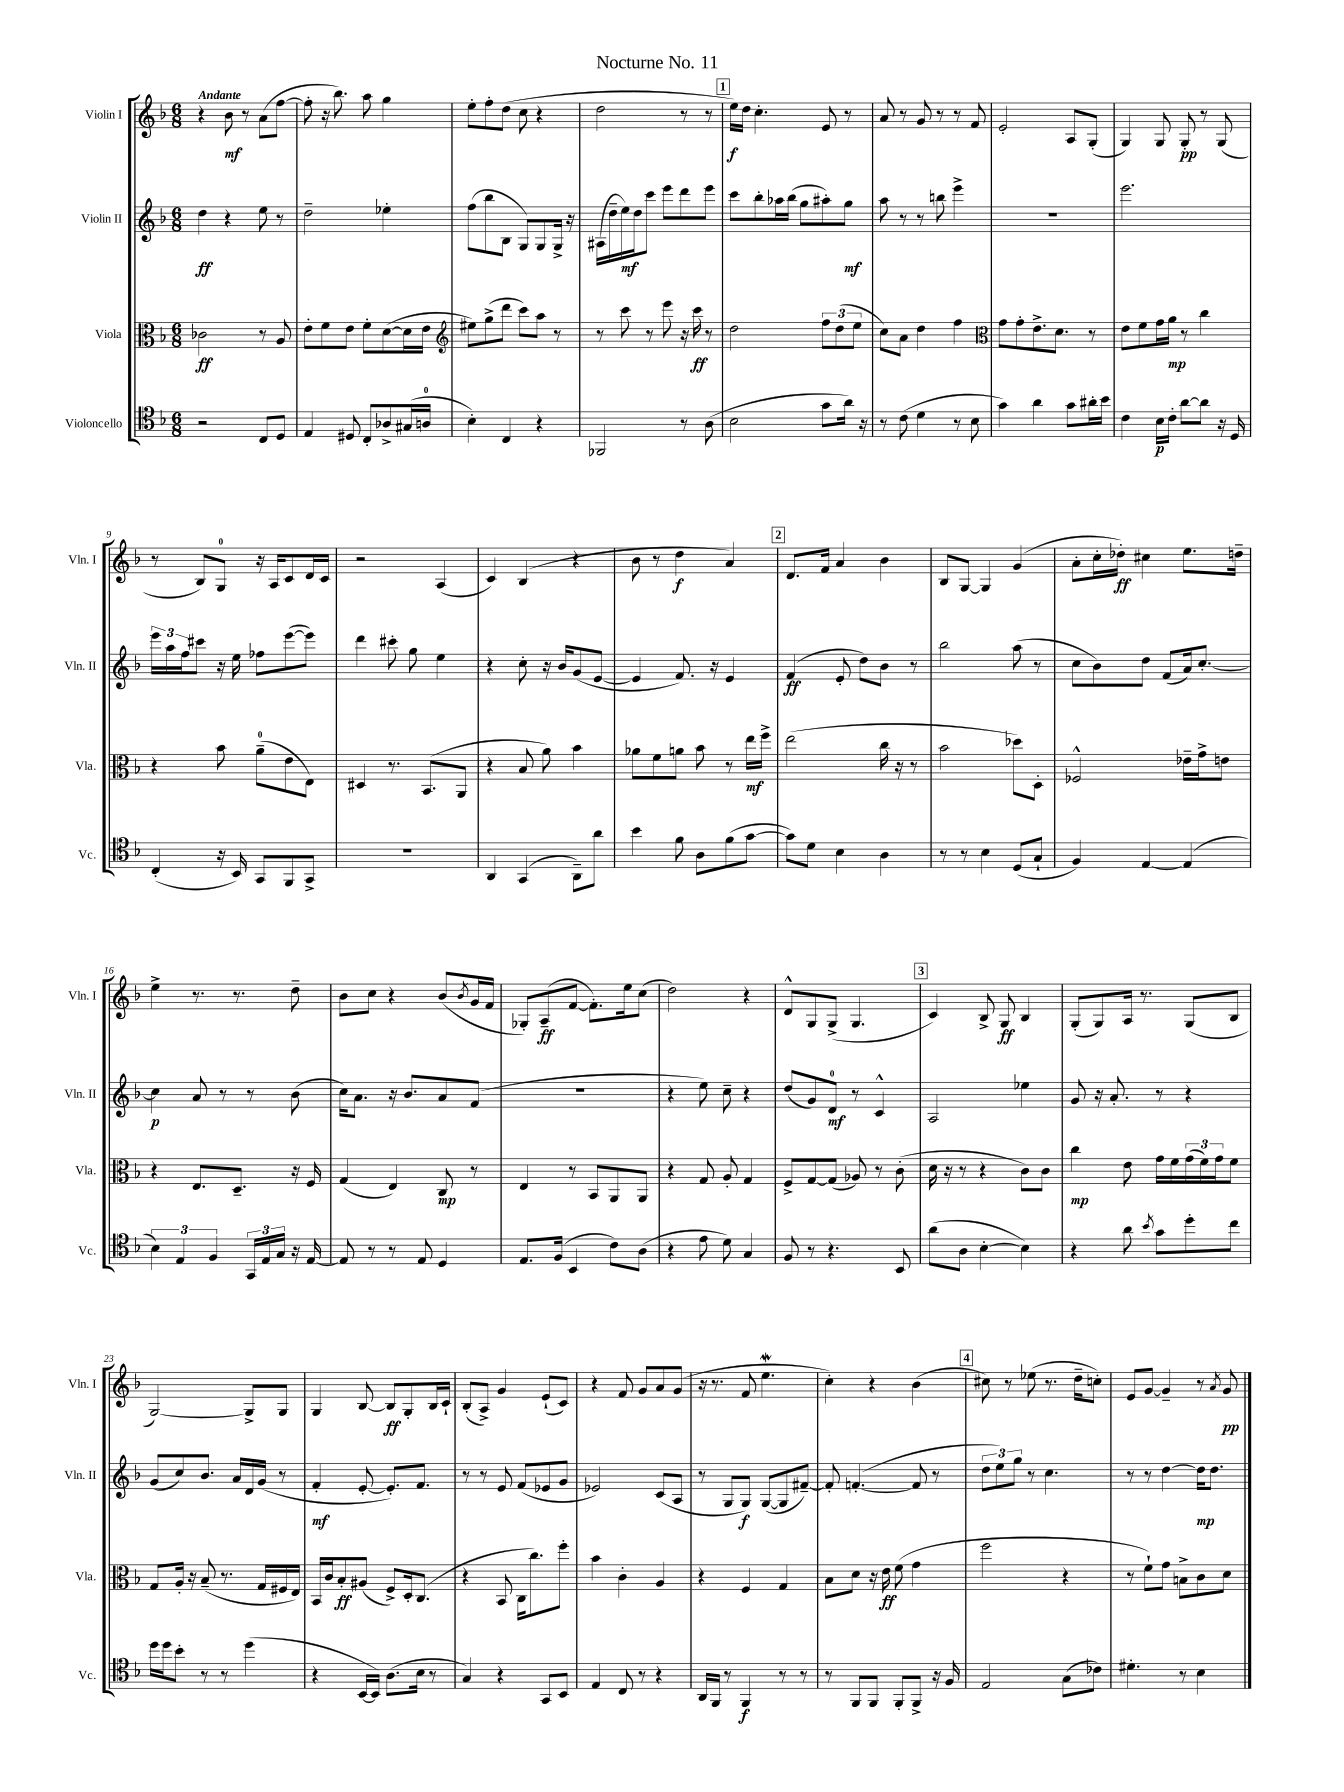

**kern	**dynam	**kern	**dynam	**kern	**dynam	**kern	**dynam
*part4	*part4	*part3	*part3	*part2	*part2	*part1	*part1
*staff4	*staff4	*staff3	*staff3	*staff2	*staff2	*staff1	*staff1
*I"Violoncello	*	*I"Viola	*	*I"Violin II	*	*I"Violin I	*
*I'Vc.	*	*I'Vla.	*	*I'Vln. II	*	*I'Vln. I	*
*clefC4	*	*clefC3	*	*clefG2	*	*clefG2	*
*k[b-]	*	*k[b-]	*	*k[b-]	*	*k[b-]	*
*M6/8	*	*M6/8	*	*M6/8	*	*M6/8	*
=1	=1	=1	=1	=1	=1	=1	=1
!	!	!	!	!	!	!LO:TX:a:B:t=Andante	!
2r	.	2c-X\	ff	4dd\	ff	4r	.
.	.	.	.	4r	.	8b-\	mf
.	.	.	.	.	.	8r	.
8C/L	.	8r	.	8ee\	.	(8a\L	.
8D/J	.	8A/	.	8r	.	[8ff\J	.
=2	=2	=2	=2	=2	=2	=2	=2
4E/	.	8e'\L	.	2dd~\	.	8ff'\]	.
.	.	8f\	.	.	.	16r	.
.	.	.	.	.	.	8.bb-\)	.
8D#X/	.	8e\J	.	.	.	.	.
8C'/L	.	8f'\L	.	.	.	8aa\	.
8A-X^/	.	([8d\	.	4ee-X'\	.	4gg\	.
(16G#X/L	.	16d\L]	.	.	.	.	.
16An/JJ	.	16e\JJ	.	.	.	.	.
=3	=3	=3	=3	=3	=3	=3	=3
*	*	*clefG2	*	*	*	*	*
4B-'\)	.	8ee#X\L)	.	(8ff\L	.	8ee'\L	.
.	.	(8gg^\	.	8bb-\	.	8ff'\	.
4C/	.	8ddd\J	.	8B-\J	.	(8dd\J	.
.	.	8ccc\L)	.	8G/L)	.	8cc\	.
4r	.	8aa\J	.	8G/	.	4r	.
.	.	8r	.	16G^/Jk	.	.	.
.	.	.	.	16r	.	.	.
=4	=4	=4	=4	=4	=4	=4	=4
2FF-X/	.	8r	.	(16A#X\LL	.	2dd\	.
.	.	.	.	16dd~\	.	.	.
.	.	8ccc\	.	16ee\)	mf	.	.
.	.	.	.	16dd\J	.	.	.
.	.	8r	.	8ccc\J	.	.	.
.	.	8eee\	.	8eee\L	.	.	.
8r	.	16r	.	8ddd\	.	8r	.
.	.	16ccc\	ff	.	.	.	.
(8A\	.	8r	.	8eee\J	.	8r	.
!!LO:REH:place=s1:t=1
=5	=5	=5	=5	=5	=5	=5	=5
2B-\	.	2dd\	.	8ccc\L	.	16ee\LL)	f
.	.	.	.	.	.	16dd\JJ	.
.	.	.	.	8bb-'\	.	4.cc'\	.
.	.	.	.	16aa-X\L	.	.	.
.	.	.	.	(16bb-\JJ	.	.	.
.	.	.	.	8gg\L	.	.	.
8g\L	.	12ff\L	.	8aa#X'\)	.	8e/	.
.	.	(12dd\	.	.	.	.	.
16a\Jk)	.	.	.	8gg\J	mf	8r	.
.	.	12ee\J	.	.	.	.	.
16r	.	.	.	.	.	.	.
=6	=6	=6	=6	=6	=6	=6	=6
8r	.	8cc\L)	.	8aa\	.	8a/	.
(8c\	.	8a\J	.	8r	.	8r	.
4d\	.	4dd\	.	8r	.	8g/	.
.	.	.	.	8bbn\	.	8r	.
8r	.	4ff\	.	4eee^\	.	8r	.
8B-\	.	.	.	.	.	8f/	.
=7	=7	=7	=7	=7	=7	=7	=7
*	*	*clefC3	*	*	*	*	*
4g\)	.	8g\L	.	2.r	.	2e'/	.
.	.	8g'\	.	.	.	.	.
4a\	.	8.e^\	.	.	.	.	.
.	.	8.d\J	.	.	.	.	.
8g\L	.	.	.	.	.	8A/L	.
16a#X'\L	.	8r	.	.	.	(8G'/J	.
16b-\JJ	.	.	.	.	.	.	.
=8	=8	=8	=8	=8	=8	=8	=8
4c\	.	8e\L	.	2.eee\	.	4G/)	.
.	.	8f\	.	.	.	.	.
16B-\LL	p	16g\L	.	.	.	8G/	.
16c'\JJ	.	16a\JJ	mp	.	.	.	.
[8a\L	.	8r	.	.	.	8G'/	pp
8a\J]	.	4cc\	.	.	.	8r	.
16r	.	.	.	.	.	(8G/	.
16D/	.	.	.	.	.	.	.
!!LO:LB:g=z
=9	=9	=9	=9	=9	=9	=9	=9
(4C'/	.	4r	.	24eee\LL	.	8r	.
.	.	.	.	24aa\	.	.	.
.	.	.	.	24ff\J	.	.	.
.	.	.	.	8ccc#X\J	.	8B-/L)	.
16r	.	8b-\	.	16r	.	8G/J	.
16BB-/)	.	.	.	16ee\	.	.	.
8GG/L	.	(8a~\L	.	8ff-X\L	.	16r	.
.	.	.	.	.	.	16A/KL	.
8FF/	.	8e\	.	([8eee\	.	8c/	.
8GG^/J	.	8E\J)	.	8eee\J])	.	16d/L	.
.	.	.	.	.	.	16c/JJ	.
=10	=10	=10	=10	=10	=10	=10	=10
2.r	.	4D#X/	.	4ddd\	.	2r	.
.	.	8.r	.	8ccc#X'\	.	.	.
.	.	.	.	8gg\	.	.	.
.	.	(8.BB-/L	.	.	.	.	.
.	.	.	.	4ee\	.	(4A/	.
.	.	8AA/J	.	.	.	.	.
=11	=11	=11	=11	=11	=11	=11	=11
4AA/	.	4r	.	4r	.	4c/)	.
(4GG/	.	8B-/	.	8cc'\	.	(4B-/	.
.	.	8a\)	.	16r	.	.	.
.	.	.	.	16b-/KL	.	.	.
8AA~\L)	.	4b-\	.	(8g/	.	4r	.
8a\J	.	.	.	[8e/J	.	.	.
=12	=12	=12	=12	=12	=12	=12	=12
4b-\	.	8a-X\L	.	4e/]	.	8b-\	.
.	.	8f\	.	.	.	8r	.
8f\	.	8an\J	.	8.f/)	.	4dd\	f
8A\L	.	8b-\	.	.	.	.	.
.	.	.	.	16r	.	.	.
(8f\	.	8r	.	4e/	.	4a/)	.
[8g\J	.	16ee\LL	mf	.	.	.	.
.	.	16ff^\JJ	.	.	.	.	.
!!LO:REH:place=s1:t=2
=13	=13	=13	=13	=13	=13	=13	=13
8g\L])	.	(2ee\	.	(4f/	ff	8.d/L	.
8d\J	.	.	.	.	.	.	.
.	.	.	.	.	.	16f/Jk	.
4B-\	.	.	.	8e'/	.	4a/	.
.	.	.	.	8dd\L)	.	.	.
4A\	.	16cc\	.	8b-\J	.	4b-\	.
.	.	16r	.	.	.	.	.
.	.	8r	.	8r	.	.	.
=14	=14	=14	=14	=14	=14	=14	=14
8r	.	2b-\	.	2bb-\	.	8B-/L	.
8r	.	.	.	.	.	[8G/J	.
4B-\	.	.	.	.	.	4G/]	.
(8D/L	.	8dd-X\L)	.	(8aa\	.	(4g/	.
8G`/J	.	8D'\J	.	8r	.	.	.
=15	=15	=15	=15	=15	=15	=15	=15
4F/)	.	2F-X^^/	.	8cc\L	.	8a'\L	.
.	.	.	.	8b-\)	.	16cc'\L	.
.	.	.	.	.	.	16dd-X'\JJ)	ff
[4E/	.	.	.	8dd\J	.	4cc#X\	.
.	.	.	.	(8f/L	.	.	.
(4E/]	.	16e-X~\LL	.	16a/k)	.	8.ee\L	.
.	.	16g^\J	.	[8.cc'/J	.	.	.
.	.	8en\J	.	.	.	.	.
.	.	.	.	.	.	16ddn~\Jk	.
!!LO:LB:g=z
=16	=16	=16	=16	=16	=16	=16	=16
6B-\)	.	4r	.	4cc\]	p	4ee^\	.
6E/	.	.	.	.	.	.	.
.	.	8.E/L	.	8a/	.	8.r	.
6F/	.	.	.	.	.	.	.
.	.	.	.	8r	.	.	.
.	.	8.D~/J	.	.	.	8.r	.
24GG/LL	.	.	.	8r	.	.	.
24E/	.	.	.	.	.	.	.
24G/JJ	.	.	.	.	.	.	.
16r	.	16r	.	(8b-\	.	8dd~\	.
[16E/	.	16F/	.	.	.	.	.
=17	=17	=17	=17	=17	=17	=17	=17
8E/]	.	(4G/	.	16cc\KL)	.	8b-\L	.
.	.	.	.	8.a\J	.	.	.
8r	.	.	.	.	.	8cc\J	.
8r	.	4E/)	.	16r	.	4r	.
.	.	.	.	8.b-/L	.	.	.
8E/	.	.	.	.	.	.	.
4D/	.	8C/	mp	8a/	.	(8b-/L	.
.	.	.	.	.	.	8qb-/	.
.	.	8r	.	(8f/J	.	16g/L	.
.	.	.	.	.	.	16f/JJ	.
=18	=18	=18	=18	=18	=18	=18	=18
8.E/L	.	4E/	.	2.r	.	8G-X'/L)	.
.	.	.	.	.	.	(8A~/	ff
(16F/Jk	.	.	.	.	.	.	.
4BB-/	.	8r	.	.	.	[8f/J	.
.	.	8BB-/L	.	.	.	8.f'\L])	.
8c\L)	.	8AA/	.	.	.	.	.
.	.	.	.	.	.	16ee\k	.
(8A\J	.	8AA/J	.	.	.	(8cc\J	.
=19	=19	=19	=19	=19	=19	=19	=19
4r	.	4r	.	4r	.	2dd\)	.
8e\	.	8G/	.	8ee\)	.	.	.
8d\)	.	8A'/	.	8cc~\	.	.	.
4G/	.	4G/	.	4r	.	4r	.
=20	=20	=20	=20	=20	=20	=20	=20
8F/	.	8F^/L	.	(8dd/L	.	8d^^/L	.
8r	.	[8G/	.	8g/)	.	8G/	.
4.r	.	(8G/J]	.	8d/J	mf	(8G^/J	.
.	.	8A-X/)	.	8r	.	4.G/	.
.	.	8r	.	4c^^/	.	.	.
8BB-/	.	(8c'\	.	.	.	.	.
!!LO:REH:place=s1:t=3
=21	=21	=21	=21	=21	=21	=21	=21
(8a\L	.	16d\	.	2A/	.	4c/)	.
.	.	16r	.	.	.	.	.
8A\J	.	8r	.	.	.	.	.
[4B-'\	.	4r	.	.	.	8B-^/	.
.	.	.	.	.	.	8G/	ff
4B-\])	.	8c\L)	.	4ee-X\	.	4B-/	.
.	.	8c\J	.	.	.	.	.
=22	=22	=22	=22	=22	=22	=22	=22
4r	.	4cc\	mp	8g/	.	(8G'/L	.
.	.	.	.	16r	.	8G/)	.
.	.	.	.	8.a'/	.	.	.
8a\	.	8e\	.	.	.	16A/Jk	.
.	.	.	.	.	.	8.r	.
8qb-/	.	.	.	.	.	.	.
8g\L	.	16g\LL	.	8r	.	.	.
.	.	16f\	.	.	.	.	.
8dd'\	.	(24g\	.	4r	.	(8G/L	.
.	.	24f\)	.	.	.	.	.
.	.	24g\J	.	.	.	.	.
8cc\J	.	8f\J	.	.	.	8B-/J	.
!!LO:LB:g=z
=23	=23	=23	=23	=23	=23	=23	=23
16dd\LL	.	8G/L	.	(8g/L	.	[2G/)	.
16dd\J	.	.	.	.	.	.	.
8b-'\J	.	16A'/Jk	.	8cc/)	.	.	.
.	.	16r	.	.	.	.	.
8r	.	(8B-~/	.	8.b-/J	.	.	.
8r	.	8.r	.	.	.	.	.
.	.	.	.	16a/LL	.	.	.
(4dd\	.	.	.	16d/	.	8G^/L]	.
.	.	16G/LL	.	(16g/JJ	.	.	.
.	.	16F#X/	.	8r	.	8G/J	.
.	.	16E/JJ)	.	.	.	.	.
=24	=24	=24	=24	=24	=24	=24	=24
4r	.	16BB-/LL	.	4f'/	mf	4G/	.
.	.	16c/J	.	.	.	.	.
.	.	8B-'/	ff	.	.	.	.
[16BB-/LL	.	(8A#X/J	.	[8e'/	.	[8B-/	.
16BB-/JJ])	.	.	.	.	.	.	.
(8.A\L	.	8F^/L)	.	8.e'/L])	.	8B-/L]	ff
.	.	16D'/k	.	.	.	8G'/	.
16B-\Jk	.	(8.C/J	.	8.f/J	.	.	.
8r	.	.	.	.	.	16B-/L	.
.	.	.	.	.	.	16c`/JJ	.
=25	=25	=25	=25	=25	=25	=25	=25
4G/)	.	4r	.	8r	.	(8B-'/L	.
.	.	.	.	8r	.	8A^/J)	.
4r	.	8BB-/	.	8e/	.	4g/	.
.	.	16C\KL	.	(8f/L	.	.	.
.	.	8.cc\)	.	.	.	.	.
8GG/L	.	.	.	8e-X/	.	(8e`/L	.
8BB-/J	.	8ff'\J	.	8g/J	.	8c/J)	.
=26	=26	=26	=26	=26	=26	=26	=26
4E/	.	4b-\	.	2e-X/)	.	4r	.
8C/	.	4c'\	.	.	.	8f/	.
8r	.	.	.	.	.	8g/L	.
4r	.	4A/	.	(8c/L	.	8a/	.
.	.	.	.	8A/J	.	(8g/J	.
=27	=27	=27	=27	=27	=27	=27	=27
16AA/LL	.	4r	.	8r	.	16r	.
16FF/JJ	.	.	.	.	.	8.r	.
8r	.	.	.	8G/L	.	.	.
4FF/	f	4F/	.	8G/J)	f	8f/	.
.	.	.	.	([8G/L	.	4.eeW\	.
8r	.	4G/	.	8G/]	.	.	.
8r	.	.	.	[8f#X~/J)	.	.	.
=28	=28	=28	=28	=28	=28	=28	=28
8r	.	8B-\L	.	8f#'/]	.	4cc'\)	.
8FF/L	.	8d\J	.	([4.fn'/	.	.	.
8FF/J	.	16r	.	.	.	4r	.
.	.	16e\	ff	.	.	.	.
8FF'/L	.	(8f\	.	.	.	.	.
8FF^/J	.	4g\	.	8f/]	.	(4b-\	.
16r	.	.	.	8r	.	.	.
16F/	.	.	.	.	.	.	.
!!LO:REH:place=s1:t=4
=29	=29	=29	=29	=29	=29	=29	=29
2E/	.	2ff\	.	12dd\L	.	8cc#X\)	.
.	.	.	.	12ee\)	.	.	.
.	.	.	.	.	.	8r	.
.	.	.	.	12gg\J	.	.	.
.	.	.	.	8r	.	(8ee-X\	.
.	.	.	.	4.cc\	.	8.r	.
(8G\L	.	4r	.	.	.	.	.
.	.	.	.	.	.	16dd~\KL	.
8c-X\J)	.	.	.	.	.	8ccn'\J)	.
=30	=30	=30	=30	=30	=30	=30	=30
4.d#X'\	.	8r	.	8r	.	8e/L	.
.	.	8f`\L)	.	8r	.	[8g/J	.
.	.	8g\J	.	[4dd\	.	4g~/]	.
8r	.	8Bn^\L	.	.	.	.	.
4B-\	.	8c\	.	16dd\KL]	mp	8r	.
.	.	.	.	8.dd\J	.	.	.
.	.	.	.	.	.	8qa/	.
.	.	8d\J	.	.	.	8g/	pp
==	==	==	==	==	==	==	==
*-	*-	*-	*-	*-	*-	*-	*-
